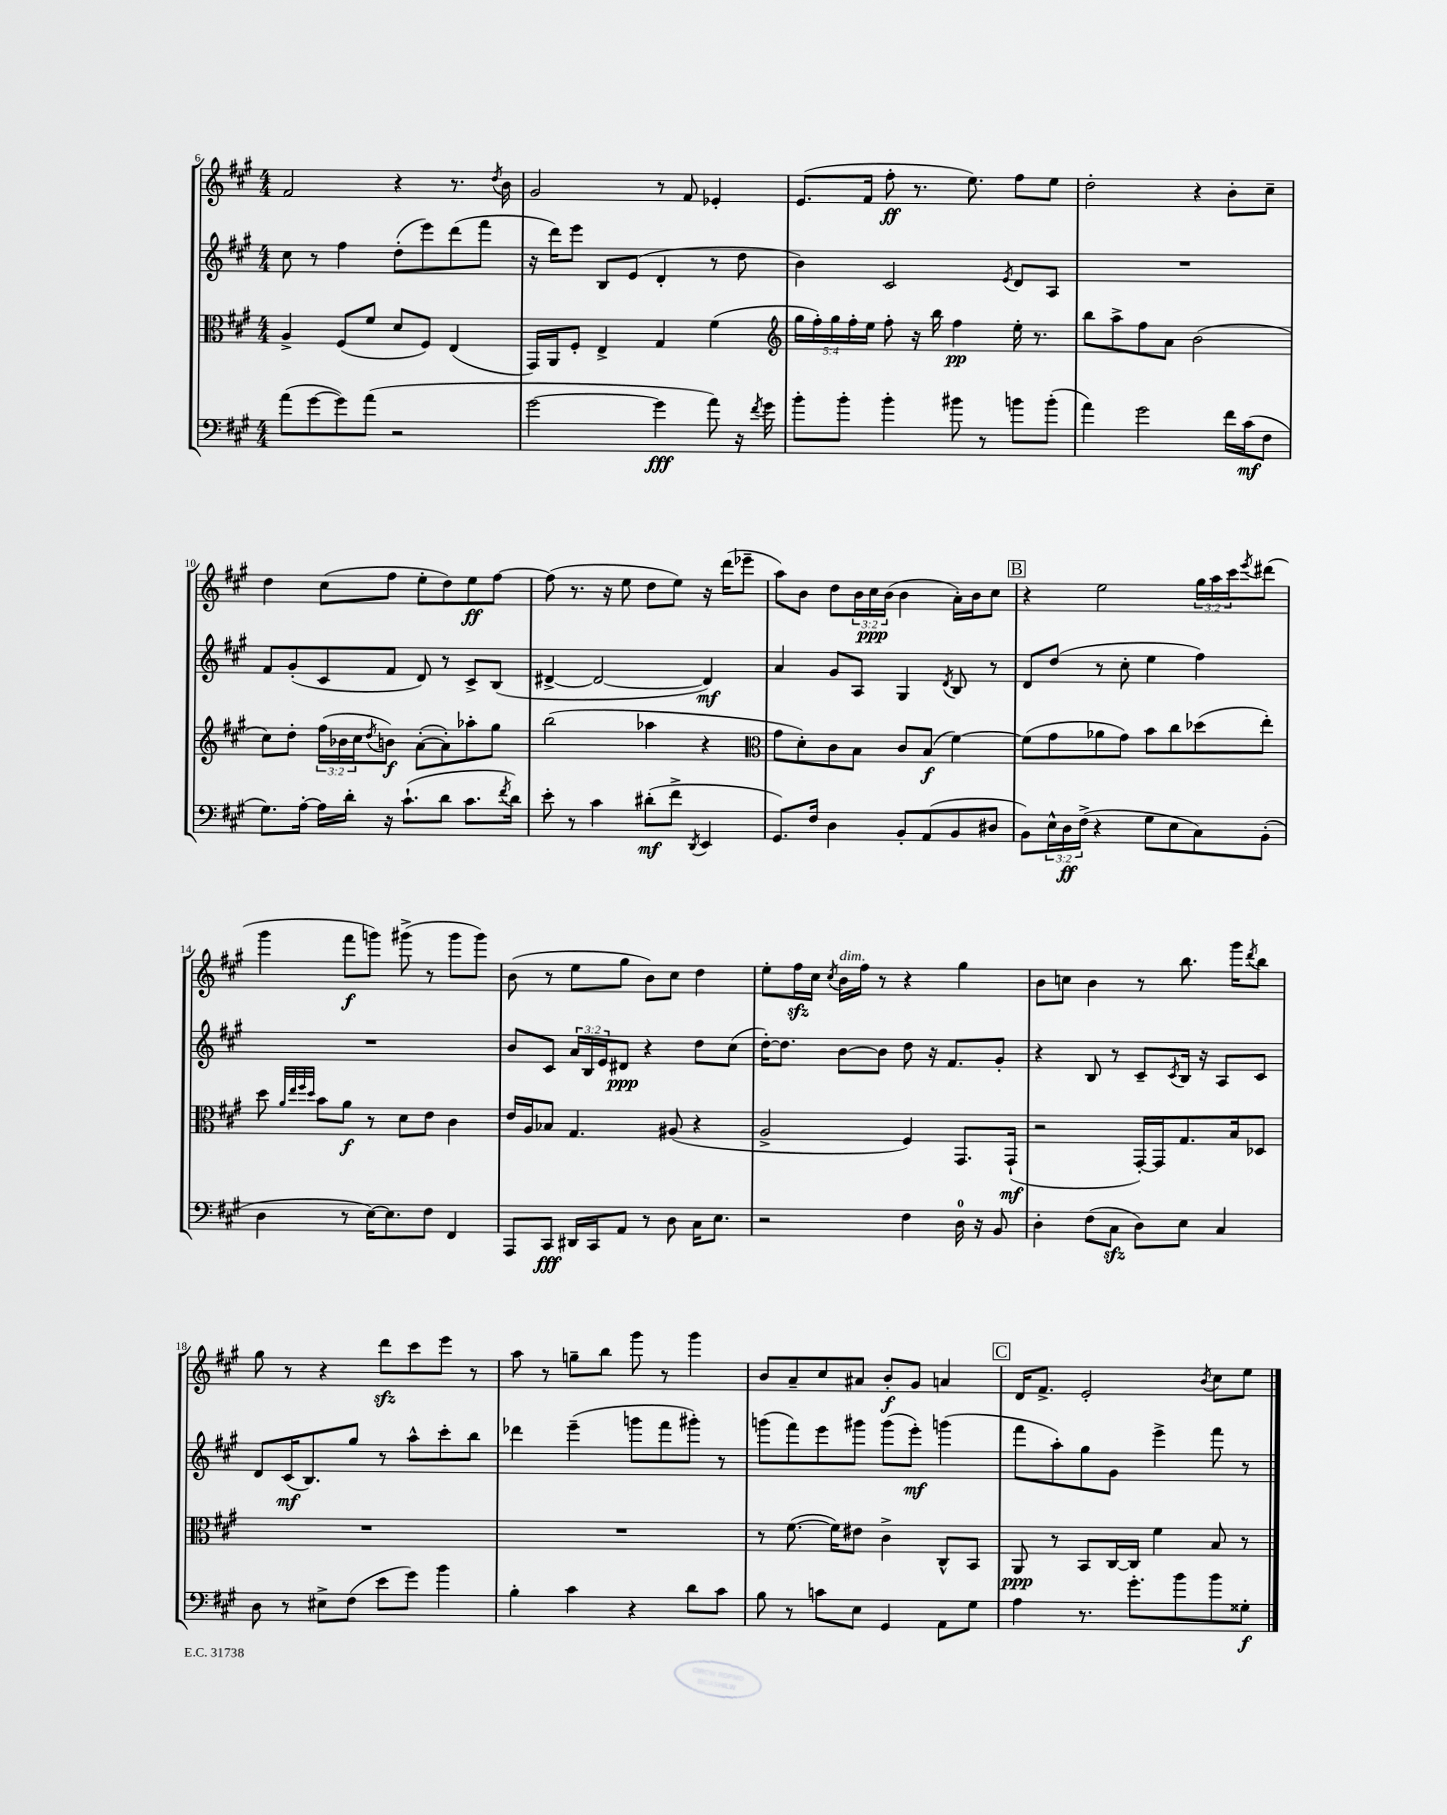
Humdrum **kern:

**kern	**kern	**kern	**kern
*staff4	*staff3	*staff2	*staff1
*clefF4	*clefC3	*clefG2	*clefG2
*k[f#c#g#]	*k[f#c#g#]	*k[f#c#g#]	*k[f#c#g#]
*M4/4	*M4/4	*M4/4	*M4/4
(8a\L	4A^/	8cc#\	2f#/
[8g#\	.	8r	.
8g#\])	(8F#/L	4ff#\	.
(8a\J	8f#/J	.	.
2r	8d/L	(8dd'\L	4r
.	8F#/J)	8eee\)	.
.	(4E/	(8ddd\	8.r
.	.	8fff#\J	.
.	.	.	8qdd/
.	.	.	16b\
=	=	=	=
[2g#\	16GG#/LL)	16r	2g#/
.	16AA/J	16ddd\LK)	.
.	8F#'/J	8eee\J	.
.	4E^/	8B/L	.
.	.	(8e/J	.
4g#\]	4G#/	4d'/	8r
.	.	.	8f#/
8a\)	(4f#\	8r	4e-'/
16r	.	8dd\	.
8qf#/	.	.	.
16g#\	.	.	.
=	=	=	=
*	*clefG2	*	*
8b'\L	20gg#\LL	4b\)	(8.e/L
.	20ff#'\)	.	.
.	20gg#\	.	.
8b'\J	.	.	.
.	20ff#'\	.	.
.	.	.	16f#/Jk
.	20ee\JJ	.	.
4b'\	8ff#'\	2c#/	8ff#'\
.	16r	.	8.r
.	16bb\	.	.
8b#\	4ff#\	.	.
.	.	.	8.ee\)
8r	.	.	.
.	.	8qe/	.
8b\L	16ee'\	8d/L	8ff#\L
.	8.r	.	.
(8b'\J	.	8A/J	8ee\J
=	=	=	=
4a\)	8bb\L	1r	2dd'\
.	8aa^\	.	.
2g#\	8ff#\	.	.
.	8a\J	.	.
.	(2b\	.	4r
16f#\LL	.	.	8b'\L
(16c#\J	.	.	.
8F#\J	.	.	8cc#~\J
=	=	=	=
8.G#\L)	8cc#\L)	8f#/L	4dd\
.	8dd'\J	(8g#'/	.
[16A'\Jk	.	.	.
16A\]LL	(24ff#\LL	8c#/	(8cc#\L
.	24b-\	.	.
16d'\JJ	.	.	.
.	24cc#\J	.	.
.	8qdd/	.	.
16r	8b\J)	8f#/J	8ff#\J
(8.c#`\L	.	.	.
.	([8a'\L	8d/)	8ee'\L
8d\J	8a'\])	8r	8dd\)
8.c#\L	8aa-'\	8c#^/L	8ee\
.	8gg#\J	(8B/J	[8ff#\J
8qf#/	.	.	.
16d\Jk)	.	.	.
=	=	=	=
8e'\	(2bb\	[4d#^/	(8ff#\]
8r	.	.	8.r
4c#\	.	2d#/_	.
.	.	.	16r
.	.	.	8ee\
(8d#'\L	4aa-\	.	8dd\L
8f#^\J	.	.	8ee\J)
8qDD/	.	.	.
4EE/	4r	4d#/])	16r
.	.	.	(16ddd\LK
.	.	.	8eee-~\J
=	=	=	=
*	*clefC3	*	*
8.GG#/L)	8g#\L	4a/	8aa\L)
.	8d'\)	.	8b\J
16F#/Jk	.	.	.
4D\	8c#\	8g#/L	8dd\L
.	8B\J	8A/J	24b\L
.	.	.	24cc#\
.	.	.	(24b\JJ
8BB'/L	8c#/L	4G#/	4b\
(8AA/	(8B/J	.	.
.	.	8qd/	.
8BB/	[4f#\)	8B/	16a'\LL)
.	.	.	16b\J
8D#/J	.	8r	8cc#\J
=	=	=	=
8BB\L)	(8f#\]L	8d/L	4r
24E^^\L	8g#\	(8dd/J	.
24D\	.	.	.
(24F#^\JJ	.	.	.
4r	8a-\	8r	2ee\
.	8g#\J)	8cc#'\	.
8G#\L	8b\L	4ee\	.
8E\	8cc#\	.	.
8C#\)	(8dd-\	4ff#\)	24gg#\LL
.	.	.	24aa\
.	.	.	24ccc#\J
.	.	.	8qeee/
(8BB'\J	8ee'\J)	.	(8ddd#\J
=	=	=	=
4D\	8dd\	1r	4ggg#\
.	32qqa/LLL	.	.
.	32qqee/	.	.
.	32qqff#/	.	.
.	32qqdd/JJJ	.	.
.	8b\L	.	.
8r	8a\J	.	8fff#\L
[16E\LK)	8r	.	8ggg\J)
8.E\]	.	.	.
.	8d\L	.	(8ggg#^\
8F#\J	8e\J	.	8r
4FF#/	4c#\	.	8ggg#\L
.	.	.	8ggg#\J)
=	=	=	=
8AAA/L	16e/LL	8b/L	(8b\
.	16A/J	.	.
8CC#/J	8B-/J	8c#/J	8r
16DD#/LL	4.G#/	24a/LL	8ee\L
.	.	24B/	.
16CC#/J	.	.	.
.	.	24e/J	.
8AA/J	.	8d#/J	8gg#\J
8r	.	4r	8b\L)
8D\	(8A#/	.	8cc#\J
16C#\LK	4r	8dd\L	4dd\
8.E\J	.	.	.
.	.	(8cc#\J	.
=	=	=	=
2r	2A^/	[16dd'\LK)	8ee'\L
.	.	8.dd\]J	.
.	.	.	16ff#\L
.	.	.	16cc#\JJ
.	.	.	8qcc#/
.	.	[8b\L	16b\LL
.	.	.	16ff#\JJ
.	.	8b\]J	8r
4F#\	4F#/)	8dd\	4r
.	.	16r	.
.	.	8.f#/L	.
16D\	8.GG#/L	.	4gg#\
16r	.	.	.
8BB/	.	8g#'/J	.
.	(16GG#`/Jk	.	.
=	=	=	=
4D'\	2r	4r	8b\L
.	.	.	8cc\J
(8F#\L	.	8B/	4b\
8C#\J	.	8r	.
8D\L)	[16GG#'/LL)	8c#~/L	8r
.	16GG#/]J	.	.
.	.	8qc#/	.
8E\J	8.G#/	16B/Jk	8.bb\
.	.	16r	.
4C#/	.	8A/L	.
.	16B/k	.	16ggg#\LK
.	.	.	8qddd/
.	8D-/J	8c#/J	8bb\J
=	=	=	=
8D\	1r	8d/L	8gg#\
8r	.	(16c#/K	8r
.	.	8.B/)	.
8E#^\L	.	.	4r
(8F#\J	.	8gg#/J	.
8e\L	.	8r	8ddd\L
8g#\J)	.	8aa^^\L	8ccc#\
4b\	.	8ccc#'\	8eee\J
.	.	8bb\J	8r
=	=	=	=
4B'\	1r	4ddd-\	8aa\
.	.	.	8r
4c#\	.	(4eee~\	8gg~\L
.	.	.	8bb\J
4r	.	8ggg\L	8ggg#\
.	.	8fff#\	8r
8d\L	.	8ggg#'\J)	4ggg#\
8c#\J	.	8r	.
=	=	=	=
8B\	8r	(8ggg\L	8b/L
8r	([8.f#\	8fff#\)	8a~/
8c\L	.	8eee\	8cc#/
.	16f#\]LK)	.	.
8E\J	8e#\J	8ggg#\J	8a#/J
4GG#/	4c#^\	(8ggg#\L	8b'/L
.	.	8eee'\J)	8g#/J
8AA\L	8C#^^/L	(4ggg\	4a/
8G#\J	8BB/J	.	.
=	=	=	=
4A\	8AA/	8fff#\L	16d/LK
.	.	.	8.f#^/J
.	8r	8aa'\)	.
8.r	8BB/L	8gg#\	2e'/
.	[16C#/L	8g#\J	.
8.g#'\L	16C#/]JJ	.	.
.	4f#\	4eee^\	.
8b\	.	.	.
.	.	.	8qb/
8b\	8B/	8fff#\	8cc#\L
8G##'\J	8r	8r	8ee\J
==	==	==	==
*-	*-	*-	*-
